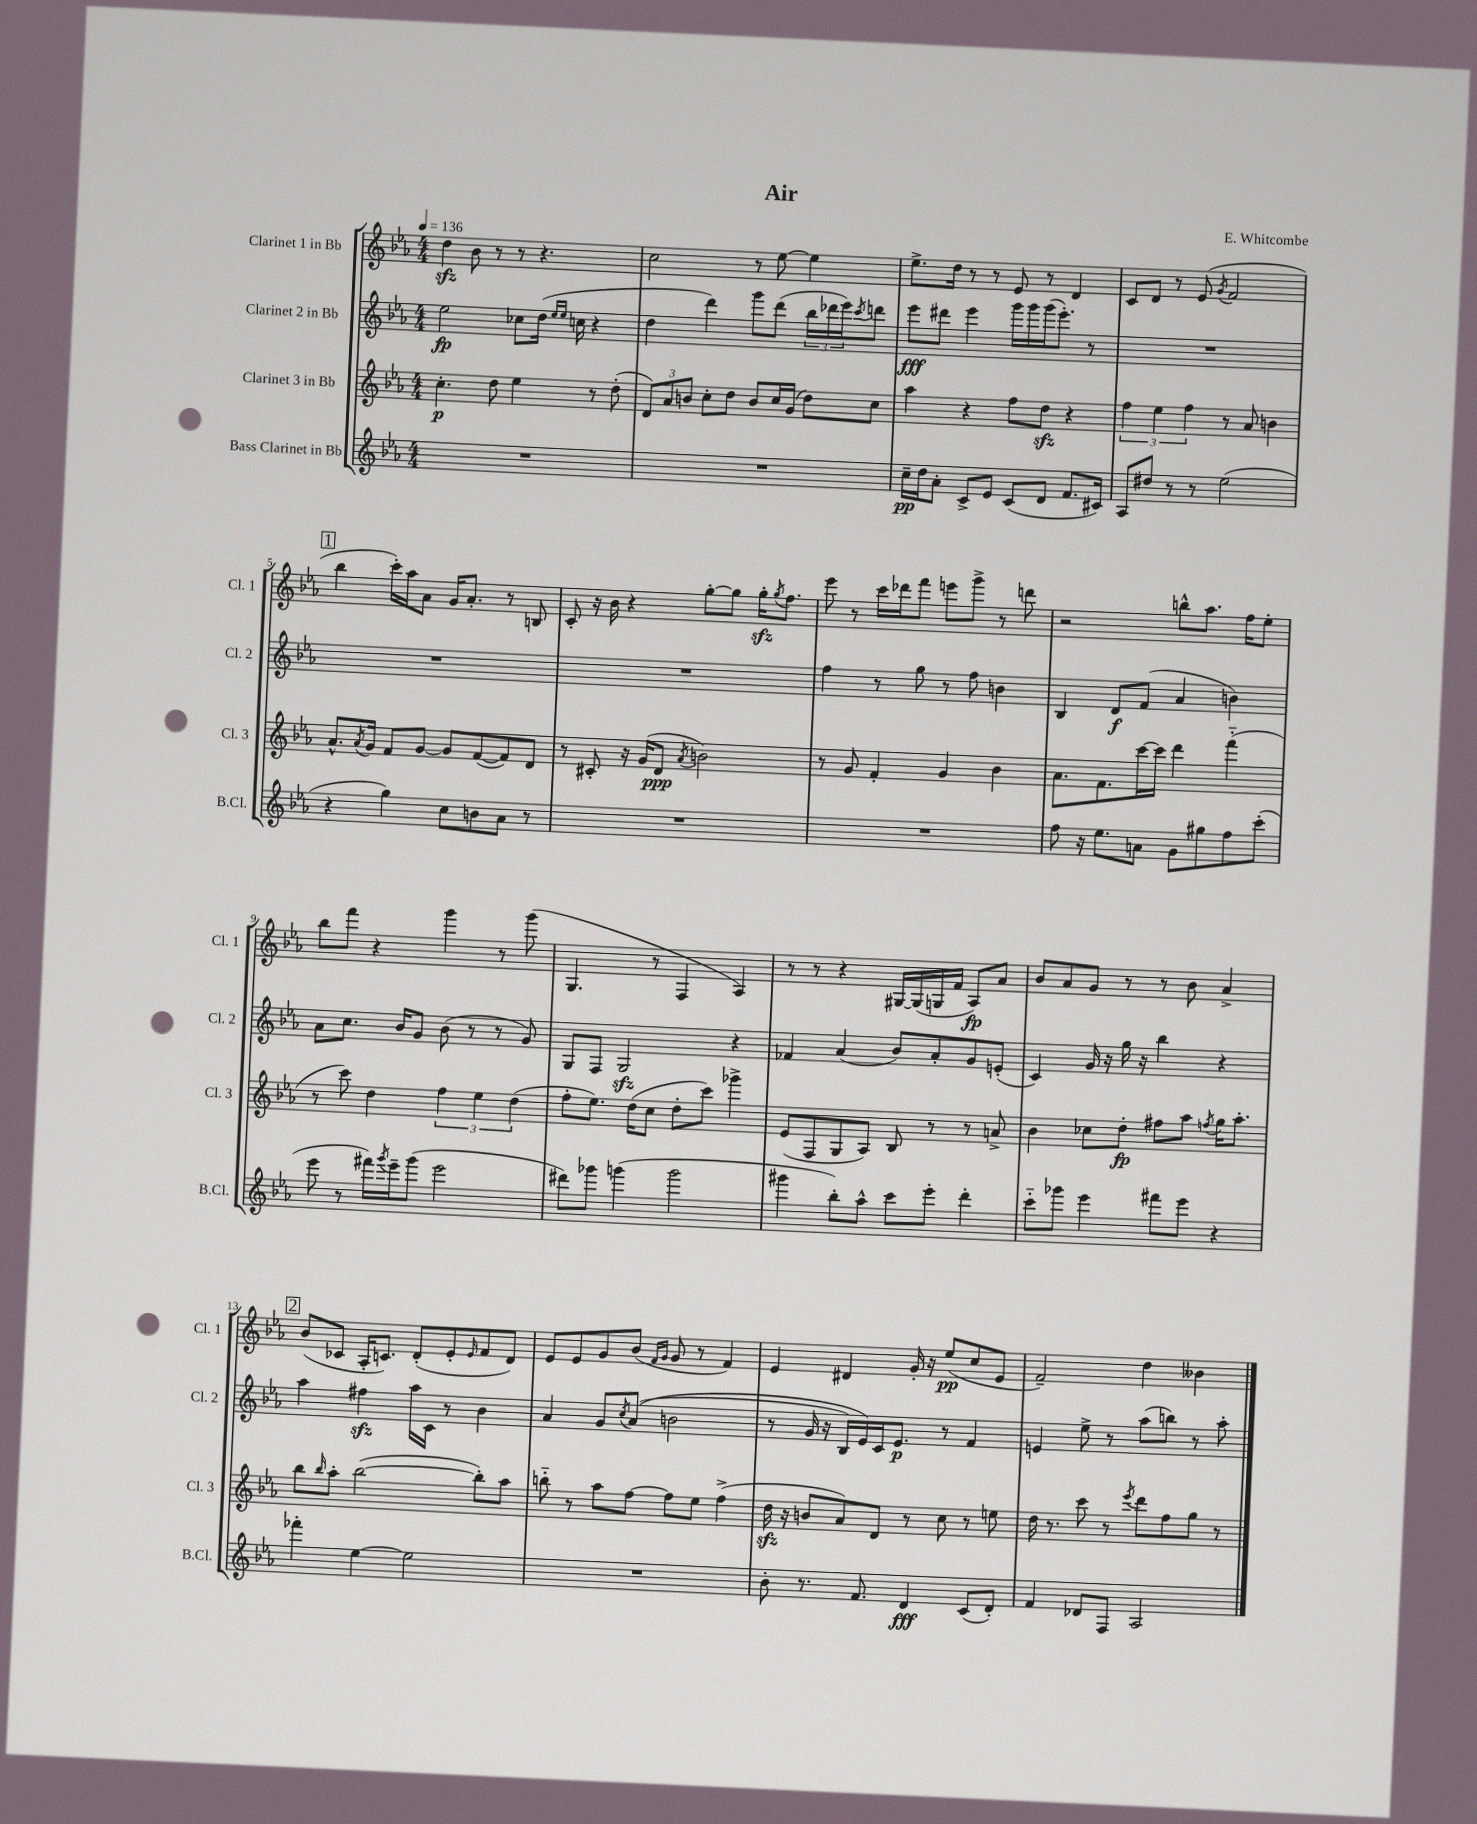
\header { title = "Air" composer = "E. Whitcombe" }
<<
\new StaffGroup <<
\new Staff = "s0" \with { instrumentName = "Clarinet 1 in Bb" shortInstrumentName = "Cl. 1" } {
    \clef treble \key ees \major \numericTimeSignature \time 4/4 \tempo 4 = 136
    d''4\sfz bes'8 r8 r8 r4. |
    c''2 r8 ees''8~ ees''4 |
    ees''8.-> d''16 r8 r8 ees'8 r8 d'4 |
    c'8 d'8 r8 ees'8( \acciaccatura { g'8 } f'2 |
    \mark \markup { \box "1" } bes''4 c'''16-.) aes''16 aes'8 g'16 aes'8.-. r8 b8 |
    c'8-. r16 bes'16 r4 g''8~-. g''8 g''16-.\sfz \acciaccatura { g''8 } f''8. |
    ees'''8 r8 c'''16 des'''16 f'''8 e'''8 g'''8-> r8 d'''8 |
    r2 b''8-^ aes''8. f''16 ees''8-. |
    bes''8 f'''8 r4 g'''4 r8 g'''8( |
    g4. r8 f4 aes4) |
    r8 r8 r4 gis16~ gis16( g16 f'16 aes8\fp) aes'8 |
    bes'8 aes'8 g'8 r8 r8 bes'8 aes'4-> |
    \mark \markup { \box "2" } bes'8( ces'8 aes16-. c'8.) d'8-.( ees'8-. \grace { ees'16 } f'8 d'8) |
    ees'8 ees'8 g'8 bes'8( \grace { f'16 g'16 } g'8 r8 f'4) |
    ees'4 dis'4 g'16-. r16 ees''8\pp( c''8 ees'8 |
    f'2--) d''4 beses'4 \bar "|." |
}
\new Staff = "s1" \with { instrumentName = "Clarinet 2 in Bb" shortInstrumentName = "Cl. 2" } {
    \clef treble \key ees \major \numericTimeSignature \time 4/4
    ees''2\fp ces''8 d''16( \grace { ees''16 ees''16 } c''16 r4 |
    d''4 d'''4) g'''8 d'''8( \tuplet 3/2 { bes''16 des'''16 ees'''16) } \acciaccatura { c'''8 } d'''8 |
    ees'''8\fff dis'''8 ees'''4 g'''16 g'''16 g'''16( ees'''8.-.) r8 |
    R1 |
    \mark \markup { \box "1" } R1 |
    R1 |
    f''4 r8 g''8 r8 f''8 b'4 |
    bes4 d'8\f f'8( aes'4 b'4) |
    aes'8 c''8. bes'16 g'8 bes'8( r8 r8 g'8) |
    g8 f8 g2\sfz r4 |
    fes'4 aes'4( bes'8) aes'8-. g'8 e'8-.( |
    c'4) g'16 r16 g''16 r16 bes''4 r4 |
    \mark \markup { \box "2" } aes''4 fis''4\sfz aes''16 c'16 r8 bes'4 |
    aes'4 g'8 \acciaccatura { c''8 } aes'8(\( b'2 |
    r8 g'16 r16 bes16) ees'16\) c'16 ees'8.\p r8 f'4 |
    e'4 ees''8-> r8 aes''8( b''8) r8 aes''8-. \bar "|." |
}
\new Staff = "s2" \with { instrumentName = "Clarinet 3 in Bb" shortInstrumentName = "Cl. 3" } {
    \clef treble \key ees \major \numericTimeSignature \time 4/4
    c''4.-.\p d''8 ees''4 r8 d''8-.( |
    \tuplet 3/2 { d'8) aes'8 b'8 } c''8-. d''8 b'8 c''16 g'16( d''8) c''8 |
    aes''4 r4 f''8 d''8\sfz r4 |
    \tuplet 3/2 { f''4 ees''4 f''4 } r8 aes'8 b'4 |
    \mark \markup { \box "1" } aes'8.-^ \acciaccatura { aes'8 } g'16 f'8 g'8~ g'8 f'8~( f'8) d'8 |
    r8 cis'8-. r16 g'16( d'8\ppp \acciaccatura { aes'8 } b'2) |
    r8 g'8 f'4-. g'4 bes'4 |
    aes'8. f'8. c'''16~ c'''16 d'''4 f'''4-_( |
    r8 c'''8) d''4 \tuplet 3/2 { f''4 ees''4 d''4( } |
    f''8-. ees''8.) d''16( c''8 d''8-. c'''8) ges'''4-> |
    ees'8( f8 g8 aes8) bes8 r8 r8 a'8-> |
    bes'4 ces''8 d''8-.\fp fis''8 aes''8 \acciaccatura { f''8 } g''16 aes''8.-. |
    \mark \markup { \box "2" } bes''8 \grace { bes''16 } aes''8-. bes''2~( bes''8-.) aes''8 |
    b''8-_ r8 aes''8 f''8~ f''8 ees''8 f''4->( |
    d''16\sfz r16 b'8 aes'8) d'8 r8 c''8 r8 e''8 |
    d''16 r8. c'''8 r8 \acciaccatura { ees'''8 } d'''8 f''8 g''8 r8 \bar "|." |
}
\new Staff = "s3" \with { instrumentName = "Bass Clarinet in Bb" shortInstrumentName = "B.Cl." } {
    \clef treble \key ees \major \numericTimeSignature \time 4/4
    R1 |
    R1 |
    c''16--\pp d''16 aes'8-. c'8-> ees'8 c'8( d'8 f'8. cis'16) |
    aes8 dis''8 r8 r8 ees''2( |
    \mark \markup { \box "1" } r4 g''4) c''8 b'8 aes'8 r8 |
    R1 |
    R1 |
    f''8 r16 ees''8. a'8 g'8 gis''8 f''8 c'''8-.( |
    ees'''8 r8 fis'''16) \acciaccatura { g'''8 } ees'''16-- g'''8( ees'''2 |
    dis'''8) ges'''8 g'''4( g'''2 |
    gis'''4 bes''8-.) aes''8-^ c'''8 ees'''8-. d'''4-. |
    c'''8-_ ges'''8 ees'''4 fis'''8 ees'''8 r4 |
    \mark \markup { \box "2" } fes'''4-. ees''4~ ees''2 |
    R1 |
    bes'8-. r8. f'8. d'4\fff c'8( d'8-.) |
    f'4 des'8 f8 aes2 \bar "|." |
}
>>
>>
